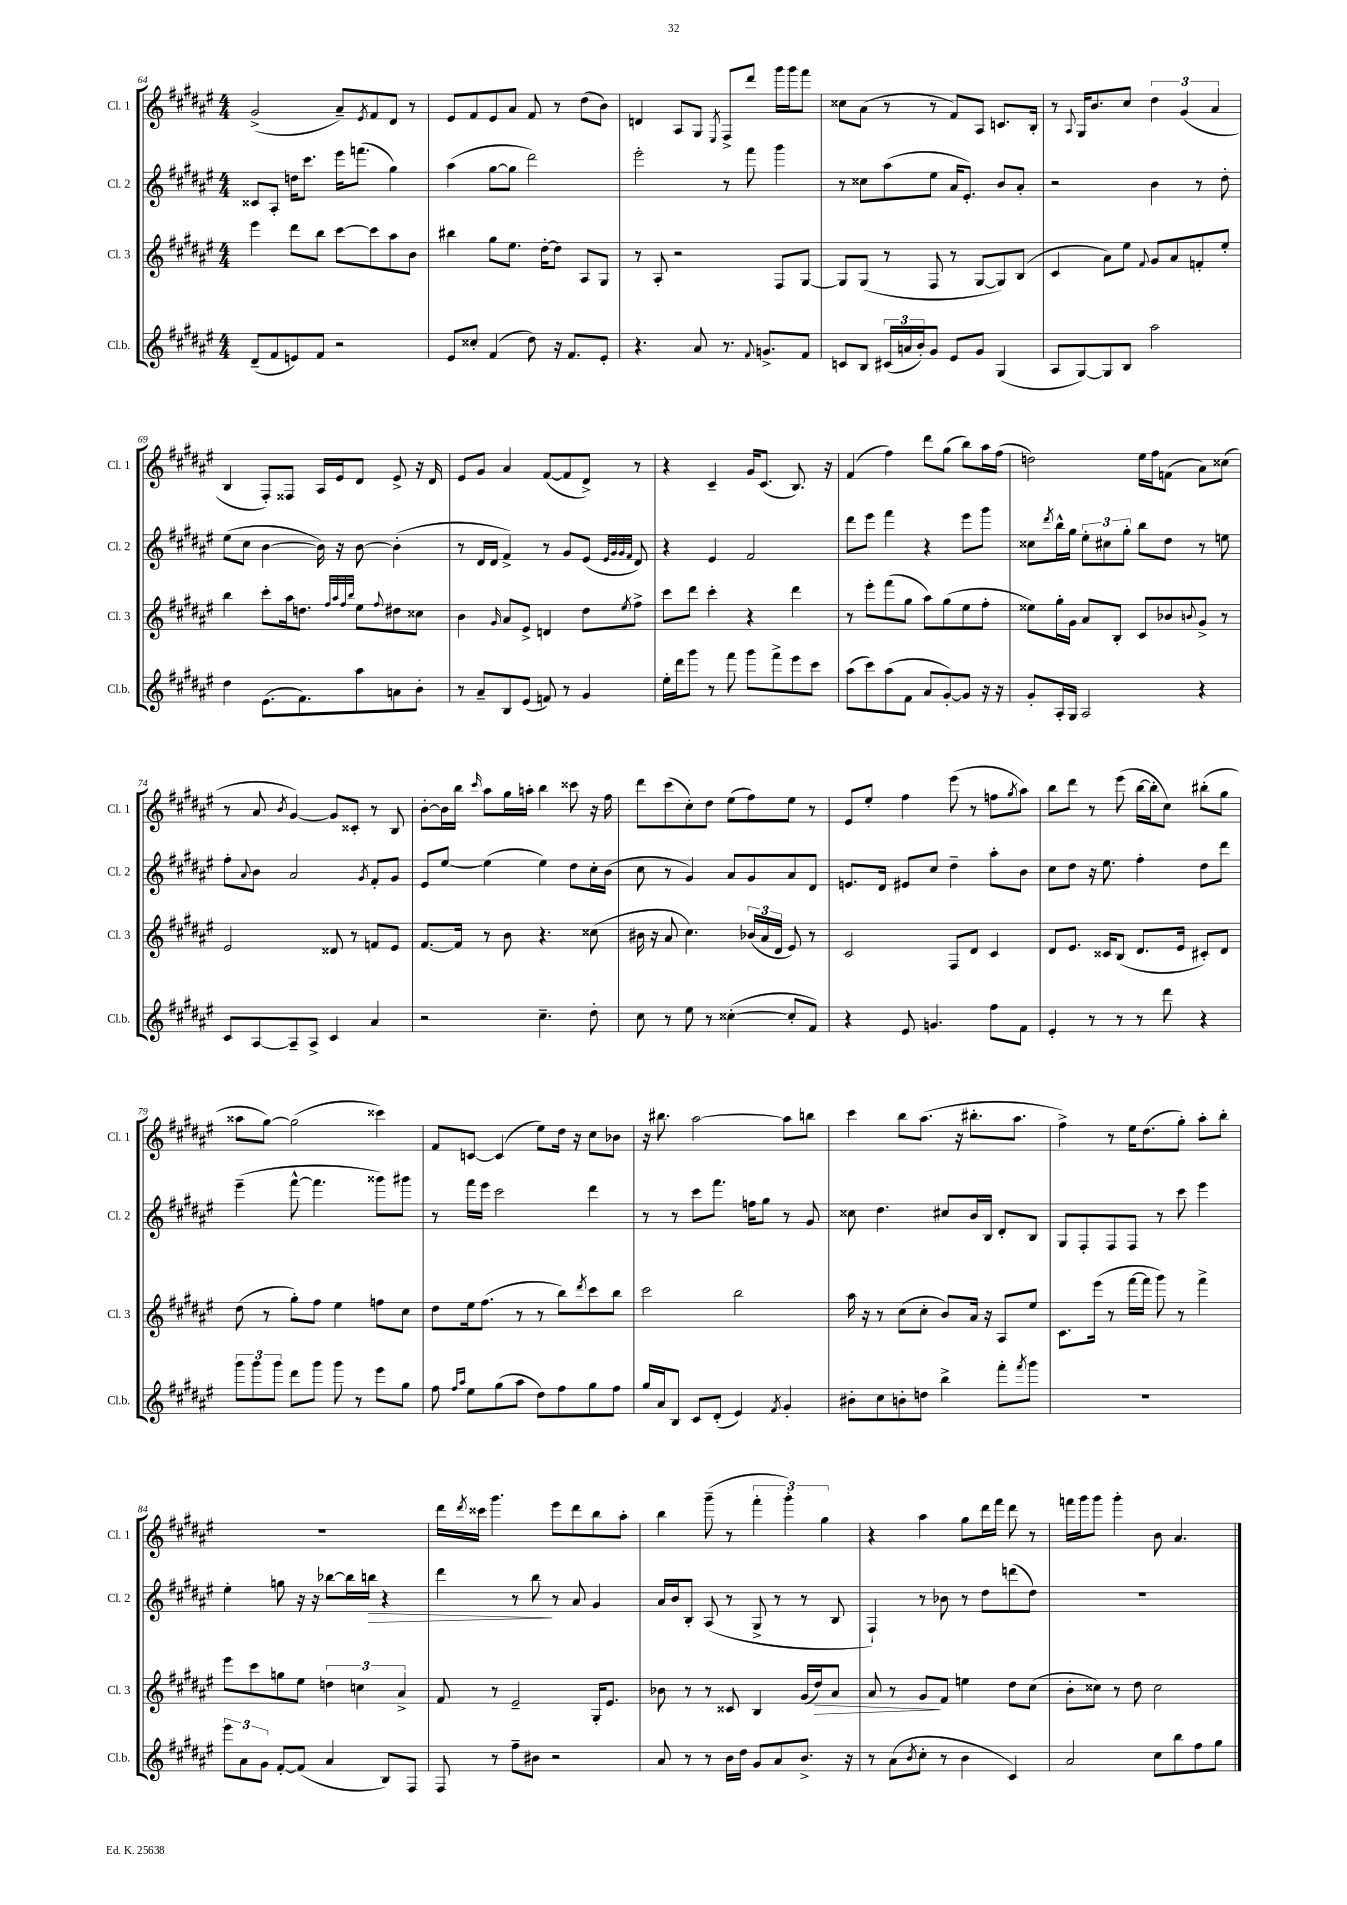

**kern	**kern	**dynam	**kern	**dynam	**kern
*part4	*part3	*part3	*part2	*part2	*part1
*staff4	*staff3	*staff3	*staff2	*staff2	*staff1
*I"Cl.b.	*I"Cl. 3	*	*I"Cl. 2	*	*I"Cl. 1
*I'Cl.b.	*I'Cl. 3	*	*I'Cl. 2	*	*I'Cl. 1
*clefG2	*clefG2	*	*clefG2	*	*clefG2
*k[f#c#g#d#a#e#]	*k[f#c#g#d#a#e#]	*	*k[f#c#g#d#a#e#]	*	*k[f#c#g#d#a#e#]
*M4/4	*M4/4	*	*M4/4	*	*M4/4
=64	=64	=64	=64	=64	=64
(8d#~/L	4eee#\	.	8c##X/L	.	(2g#^/
8f#/	.	.	8A#'/J	.	.
8en/)	8ddd#\L	.	16ddn\KL	.	.
.	.	.	8.ccc#\J	.	.
8f#/J	8bb\J	.	.	.	.
2r	[8ccc#\L	.	16eee#\KL	.	8a#~/L)
.	.	.	(8.fffn\J	.	.
.	.	.	.	.	8qe#/
.	8ccc#\]	.	.	.	8f#/
.	8aa#\	.	4gg#\)	.	8d#/J
.	8b\J	.	.	.	8r
=65	=65	=65	=65	=65	=65
8e#/L	4bb#X\	.	(4aa#\	.	8e#/L
8cc##X'/J	.	.	.	.	8f#/
(4f#/	8gg#\L	.	[8gg#\L	.	8e#/
.	8.ee#\J	.	8gg#\J]	.	8a#/J
8dd#\)	.	.	2ddd#\)	.	8f#/
.	[16dd#'\KL	.	.	.	.
16r	8dd#\J]	.	.	.	8r
8.f#/L	.	.	.	.	.
.	8A#/L	.	.	.	(8dd#\L
8e#'/J	8G#/J	.	.	.	8b\J)
=66	=66	=66	=66	=66	=66
4.r	8r	.	2eee#'\	.	4dn/
.	8A#'/	.	.	.	.
.	2r	.	.	.	8A#/L
8a#/	.	.	.	.	8G#/J
.	.	.	.	.	8qE#/
8.r	.	.	8r	.	8F#^/L
.	.	.	8fff#\	.	8ddd#/J
8qqf#/	.	.	.	.	.
8.gn^/L	.	.	.	.	.
.	8F#/L	.	4ggg#\	.	16ggg#\LL
.	.	.	.	.	16ggg#\J
8f#/J	[8G#/J	.	.	.	8fff#\J
=67	=67	=67	=67	=67	=67
8cn/L	8G#/L]	.	8r	.	8cc##X\L
8B/J	(8G#/J	.	8cc##X\L	.	(8a#\J
(24c#X/LL	8r	.	(8aa#\	.	8r
24an/	.	.	.	.	.
24b'/J)	.	.	.	.	.
8g#/J	8F#/	.	8ee#\J	.	8r
8e#/L	8r	.	16a#/KL	.	8f#/L)
.	.	.	8.e#'/J)	.	.
8g#/J	[8G#/L	.	.	.	8A#/J
(4G#/	8G#/])	.	8b/L	.	8.cn/L
.	(8B/J	.	8a#'/J	.	.
.	.	.	.	.	16B'/Jk
=68	=68	=68	=68	=68	=68
8A#/L	4c#/	.	2r	.	8r
.	.	.	.	.	8qqA#/
[8G#/)	.	.	.	.	16G#/KL
.	.	.	.	.	8.b/
8G#/]	8a#\L)	.	.	.	.
8B/J	8ee#\J	.	.	.	8cc#/J
.	8qqf#/	.	.	.	.
2aa#\	8g#/L	.	4b\	.	6dd#\
.	8a#/	.	.	.	.
.	.	.	.	.	(6g#/
.	8fn'/	.	8r	.	.
.	.	.	.	.	6a#/
.	8ee#'/J	.	8dd#'\	.	.
!!LO:LB:g=z
=69	=69	=69	=69	=69	=69
4dd#\	4bb\	.	(8ee#\L	.	4B/
.	.	.	8cc#\J	.	.
(8.e#\L	8ccc#'\L	.	[4b\	.	8F#'/L)
.	16aa#\k	.	.	.	8F##X/J
8.f#\)	8.ddn\J	.	.	.	.
.	.	.	16b\])	.	16A#/LL
.	.	.	16r	.	16e#/J
.	32qqff#/LLL	.	.	.	.
.	32qqaa#/	.	.	.	.
.	32qqff#/	.	.	.	.
.	32qqbb/JJJ	.	.	.	.
8aa#\	8ee#\L	.	[8b\	.	8d#/J
.	8qqff#/	.	.	.	.
8an\	8dd#X\	.	(4b'\]	.	8e#^/
8b'\J	8cc##X\J	.	.	.	16r
.	.	.	.	.	16d#/
=70	=70	=70	=70	=70	=70
8r	4b\	.	8r	.	8e#/L
8a#~/L	.	.	16d#/LL	.	8g#/J
.	.	.	16d#/JJ	.	.
.	16qqg#/	.	.	.	.
8B/	8a#/L	.	4f#^/)	.	4a#/
(8e#/J	8e#^/J	.	.	.	.
8fn/)	4dn/	.	8r	.	([8f#/L
8r	.	.	8g#/L	.	8f#/]
4g#/	8dd#\L	.	(8e#/J	.	8d#^/J)
.	.	.	32qqe#/LLL	.	.
.	.	.	32qqg#/	.	.
.	.	.	32qqg#/	.	.
.	8qee#/	.	32qqf#/JJJ	.	.
.	8ff#^\J	.	8d#/)	.	8r
=71	=71	=71	=71	=71	=71
16ee#'\LL	8ccc#\L	.	4r	.	4r
16ddd#\J	.	.	.	.	.
8ggg#\J	8ddd#\J	.	.	.	.
8r	4ccc#'\	.	4e#/	.	4c#~/
8fff#\	.	.	.	.	.
8ggg#\L	4r	.	2f#/	.	16g#/KL
.	.	.	.	.	(8.c#/J
8fff#^\	.	.	.	.	.
8eee#\	4ddd#\	.	.	.	8.B/)
8ccc#\J	.	.	.	.	.
.	.	.	.	.	16r
=72	=72	=72	=72	=72	=72
(8aa#\L	8r	.	8ddd#\L	.	(4f#/
8ccc#\)	8eee#'\L	.	8eee#\J	.	.
(8aa#\	(8fff#\	.	4fff#\	.	4ff#\)
8f#\J	8gg#\J	.	.	.	.
8a#/L	8aa#\L)	.	4r	.	8ddd#\L
[8g#'/)	(8gg#\	.	.	.	(8gg#\J
8g#/J]	8ee#\	.	8eee#\L	.	8bb\L)
16r	8ff#'\J	.	8ggg#\J	.	16aa#\L
16r	.	.	.	.	(16ff#\JJ
=73	=73	=73	=73	=73	=73
8g#'/L	8ee##X\L)	.	8cc##X\L	.	2ddn\)
.	.	.	8qddd#/	.	.
16A#'/L	16gg#'\L	.	16bb^^\L	.	.
16G#/JJ	16g#\JJ	.	16gg#\JJ	.	.
2A#/	8a#/L	.	12ee#'\L	.	.
.	.	.	12cc#X\	.	.
.	8B'/J	.	.	.	.
.	.	.	12gg#'\J	.	.
.	8c#/L	.	8bb\L	.	16ee#\LL
.	.	.	.	.	16ff#\J
.	8b-X/	.	8dd#\J	.	(8fn\J
.	8qqbn/	.	.	.	.
4r	8g#^/J	.	8r	.	8a#\L)
.	8r	.	8een\	.	(8cc##X\J
!!LO:LB:g=z
=74	=74	=74	=74	=74	=74
8c#/L	2e#/	.	8ff#'\L	.	8r
.	.	.	8qqa#/	.	.
[8A#/	.	.	8b\J	.	8a#/
.	.	.	.	.	8qb/
8A#~/]	.	.	2a#/	.	[4g#/)
8A#^/J	.	.	.	.	.
4c#/	8d##X/	.	.	.	8g#/L]
.	8r	.	.	.	8c##X'/J
.	.	.	8qg#/	.	.
4a#/	8fn/L	.	8f#'/L	.	8r
.	8e#/J	.	8g#/J	.	8B/
=75	=75	=75	=75	=75	=75
2r	[8.f#/L	.	8e#/L	.	[8b'\L
.	.	.	[8ee#/J	.	16b\L]
.	16f#/Jk]	.	.	.	16bb\JJ
.	.	.	.	.	16qqccc#/
.	8r	.	(4ee#\]	.	8aa#\L
.	8b\	.	.	.	16gg#\L
.	.	.	.	.	16aan'\JJ
4.cc#~\	4.r	.	4ee#\)	.	4bb\
.	.	.	8dd#\L	.	8ccc##X\
8dd#'\	(8cc##X\	.	16cc#'\L	.	16r
.	.	.	(16b\JJ	.	16ff#\
=76	=76	=76	=76	=76	=76
8cc#\	16b#X\	.	8cc#\	.	8ddd#\L
.	16r	.	.	.	.
8r	8a#/	.	8r	.	(8ccc#\
8ee#\	4.cc#\)	.	4g#/)	.	8cc#'\)
8r	.	.	.	.	8dd#\J
([4cc##X'\	.	.	8a#/L	.	(8ee#\L
.	(24b-X/LL	.	8g#/	.	8ff#\)
.	24a#/	.	.	.	.
.	24d#/JJ	.	.	.	.
8cc##'/L]	8e#/)	.	8a#/	.	8ee#\J
8f#/J)	8r	.	8d#/J	.	8r
=77	=77	=77	=77	=77	=77
4r	2c#/	.	8.en/L	.	8e#/L
.	.	.	.	.	8ee#'/J
.	.	.	16d#/Jk	.	.
8e#/	.	.	8e#X/L	.	4ff#\
4.gn/	.	.	8cc#/J	.	.
.	8F#/L	.	4dd#~\	.	(8eee#\
.	8d#/J	.	.	.	8r
8ff#\L	4c#/	.	8aa#'\L	.	8ffn\L
.	.	.	.	.	8qgg#/
8f#\J	.	.	8b\J	.	8aa#\J)
=78	=78	=78	=78	=78	=78
4e#'/	8d#/L	.	8cc#\L	.	8bb\L
.	8.e#/J	.	8dd#\J	.	8ddd#\J
8r	.	.	16r	.	8r
.	16c##X/KL	.	8.ee#\	.	.
8r	(8B/J	.	.	.	(8eee#\
8r	8.d#/L	.	4ff#'\	.	[16bb\LL
.	.	.	.	.	16bb'\J]
8ddd#\	.	.	.	.	8cc#\J)
.	16e#/Jk	.	.	.	.
4r	8c#X'/L)	.	8dd#\L	.	(8bb#X'\L
.	8d#/J	.	8ddd#\J	.	8gg#\J
!!LO:LB:g=z
=79	=79	=79	=79	=79	=79
12ggg#\L	(8dd#\	.	(4eee#~\	.	8aa##X\L
12ggg#\	.	.	.	.	.
.	8r	.	.	.	[8gg#\J)
12ggg#\J	.	.	.	.	.
8ddd#\L	8gg#'\L)	.	[8fff#^^\	.	(2gg#\]
8ggg#\J	8ff#\J	.	4.fff#\]	.	.
8ggg#\	4ee#\	.	.	.	.
8r	.	.	.	.	.
8eee#\L	8ffn\L	.	8ggg##X\L)	.	4ccc##X\)
8gg#\J	8cc#\J	.	8ggg#X\J	.	.
=80	=80	=80	=80	=80	=80
8ff#\	8dd#\L	.	8r	.	8f#/L
16qqff#/LL	.	.	.	.	.
16qqaa#/JJ	.	.	.	.	.
8ee#\L	16ee#\k	.	16fff#\LL	.	[8cn/J
.	(8.ff#\J	.	16eee#\JJ	.	.
(8gg#\	.	.	2ccc#\	.	(4c/]
8aa#\J	8r	.	.	.	.
8dd#\L)	8r	.	.	.	8ee#\L)
8ff#\	8bb\L)	.	.	.	16dd#\Jk
.	.	.	.	.	16r
.	8qddd#/	.	.	.	.
8gg#\	8ccc#\	.	4ddd#\	.	8cc#\L
8ff#\J	8bb\J	.	.	.	8b-X\J
=81	=81	=81	=81	=81	=81
16gg#/LL	2ccc#\	.	8r	.	16r
16a#/J	.	.	.	.	8.bb#X\
8B/J	.	.	8r	.	.
8c#/L	.	.	8ccc#\L	.	[2aa#\
(8d#'/J	.	.	8.fff#\J	.	.
4e#/)	2bb\	.	.	.	.
.	.	.	16ffn\KL	.	.
.	.	.	8gg#\J	.	.
8qf#/	.	.	.	.	.
4g#'/	.	.	8r	.	8aa#\L]
.	.	.	8g#/	.	8bbn\J
=82	=82	=82	=82	=82	=82
8b#X'\L	16aa#\	.	8cc##X\	.	4ccc#\
.	16r	.	.	.	.
8cc#\	8r	.	4.dd#\	.	.
8bn'\	(8cc#\L	.	.	.	8bb\L
8ddn\J	8cc#'\J	.	.	.	(8.aa#\J
4bb^\	8b/L)	.	8cc#X/L	.	.
.	.	.	.	.	16r
.	16a#/Jk	.	16b/L	.	8.bb#X'\L
.	16r	.	16B/JJ	.	.
8fff#'\L	8A#/L	.	8d#'/L	.	.
.	.	.	.	.	8.aa#\J
8qfff#/	.	.	.	.	.
8ggg#\J	8ee#/J	.	8B/J	.	.
=83	=83	=83	=83	=83	=83
1r	8.c#\L	.	8G#/L	.	4ff#^\)
.	.	.	8F#'/	.	.
.	(16eee#\Jk	.	.	.	.
.	8r	.	8F#/	.	8r
.	[16fff#\LL	.	8F#/J	.	16ee#\KL
.	16fff#\JJ]	.	.	.	(8.dd#\
.	8ggg#\)	.	8r	.	.
.	8r	.	8ccc#\	.	8gg#'\J)
.	4fff#^\	.	4eee#\	.	8aa#'\L
.	.	.	.	.	8bb'\J
!!LO:LB:g=z
=84	=84	=84	=84	=84	=84
12eee#\L	8eee#\L	.	4ee#'\	.	1r
12a#\	.	.	.	.	.
.	8ccc#\	.	.	.	.
12g#\J	.	.	.	.	.
[8f#'/L	8ggn\	.	8ggn\	.	.
(8f#/J]	8ee#\J	.	16r	.	.
.	.	.	16r	.	.
4a#/	6ddn\	.	[8bb-X\L	.	.
.	.	.	16bb-\L]	.	.
.	6ccn\	.	.	.	.
!	!	!	!	!LO:HP:b	!
.	.	.	16bbn\JJ	>	.
8B/L)	.	.	4r	.	.
.	6a#^/	.	.	.	.
8F#/J	.	.	.	.	.
=85	=85	=85	=85	=85	=85
8F#/	8f#/	.	4ddd#\	.	16ddd#\LL
.	.	.	.	.	8qddd#/
.	.	.	.	.	16ccc##X\JJ
8r	8r	.	.	.	4.ggg#\
8ff#~\L	2e#~/	.	8r	.	.
8b#X\J	.	.	8bb\	.	.
2r	.	.	8r	]	8eee#\L
.	.	.	8a#/	.	8ddd#\
.	16G#'/KL	.	4g#/	.	8bb\
.	8.e#/J	.	.	.	.
.	.	.	.	.	8aa#'\J
=86	=86	=86	=86	=86	=86
8a#/	8b-X\	.	16a#/LL	.	4bb\
.	.	.	16b/J	.	.
8r	8r	.	8B'/J	.	.
8r	8r	.	(8A#/	.	(8ggg#~\
16b\LL	8c##X/	.	8r	.	8r
16dd#\JJ	.	.	.	.	.
8g#/L	4B/	.	8G#^/	.	6fff#'\
8a#/	.	.	8r	.	.
.	.	.	.	.	6ggg#'\)
8.b^/J	(16g#/LL	.	8r	.	.
!	!	!LO:HP:b	!	!	!
.	16dd#/J)	>	.	.	.
.	.	.	.	.	6gg#\
.	8a#/J	.	8B/	.	.
16r	.	.	.	.	.
=87	=87	=87	=87	=87	=87
8r	8a#/	.	4F#`/)	.	4r
(8a#\L	8r	.	.	.	.
8qb/	.	.	.	.	.
8cc#'\J	8g#/L	.	8r	.	4aa#\
8r	8f#/J	]	8b-X\	.	.
4b\	4een\	.	8r	.	8gg#\L
.	.	.	8dd#\L	.	16ddd#\L
.	.	.	.	.	16fff#\JJ
4c#/)	8dd#\L	.	(8dddn\	.	8ddd#\
.	(8cc#\J	.	8dd#\J)	.	8r
=88	=88	=88	=88	=88	=88
2a#/	8b'\L	.	1r	.	16fffn\LL
.	.	.	.	.	16ggg#\J
.	8cc##X\J)	.	.	.	8ggg#\J
.	8r	.	.	.	4ggg#'\
.	8dd#\	.	.	.	.
8cc#\L	2cc##\	.	.	.	8b\
8bb\	.	.	.	.	4.a#/
8ff#\	.	.	.	.	.
8gg#\J	.	.	.	.	.
==	==	==	==	==	==
*-	*-	*-	*-	*-	*-
